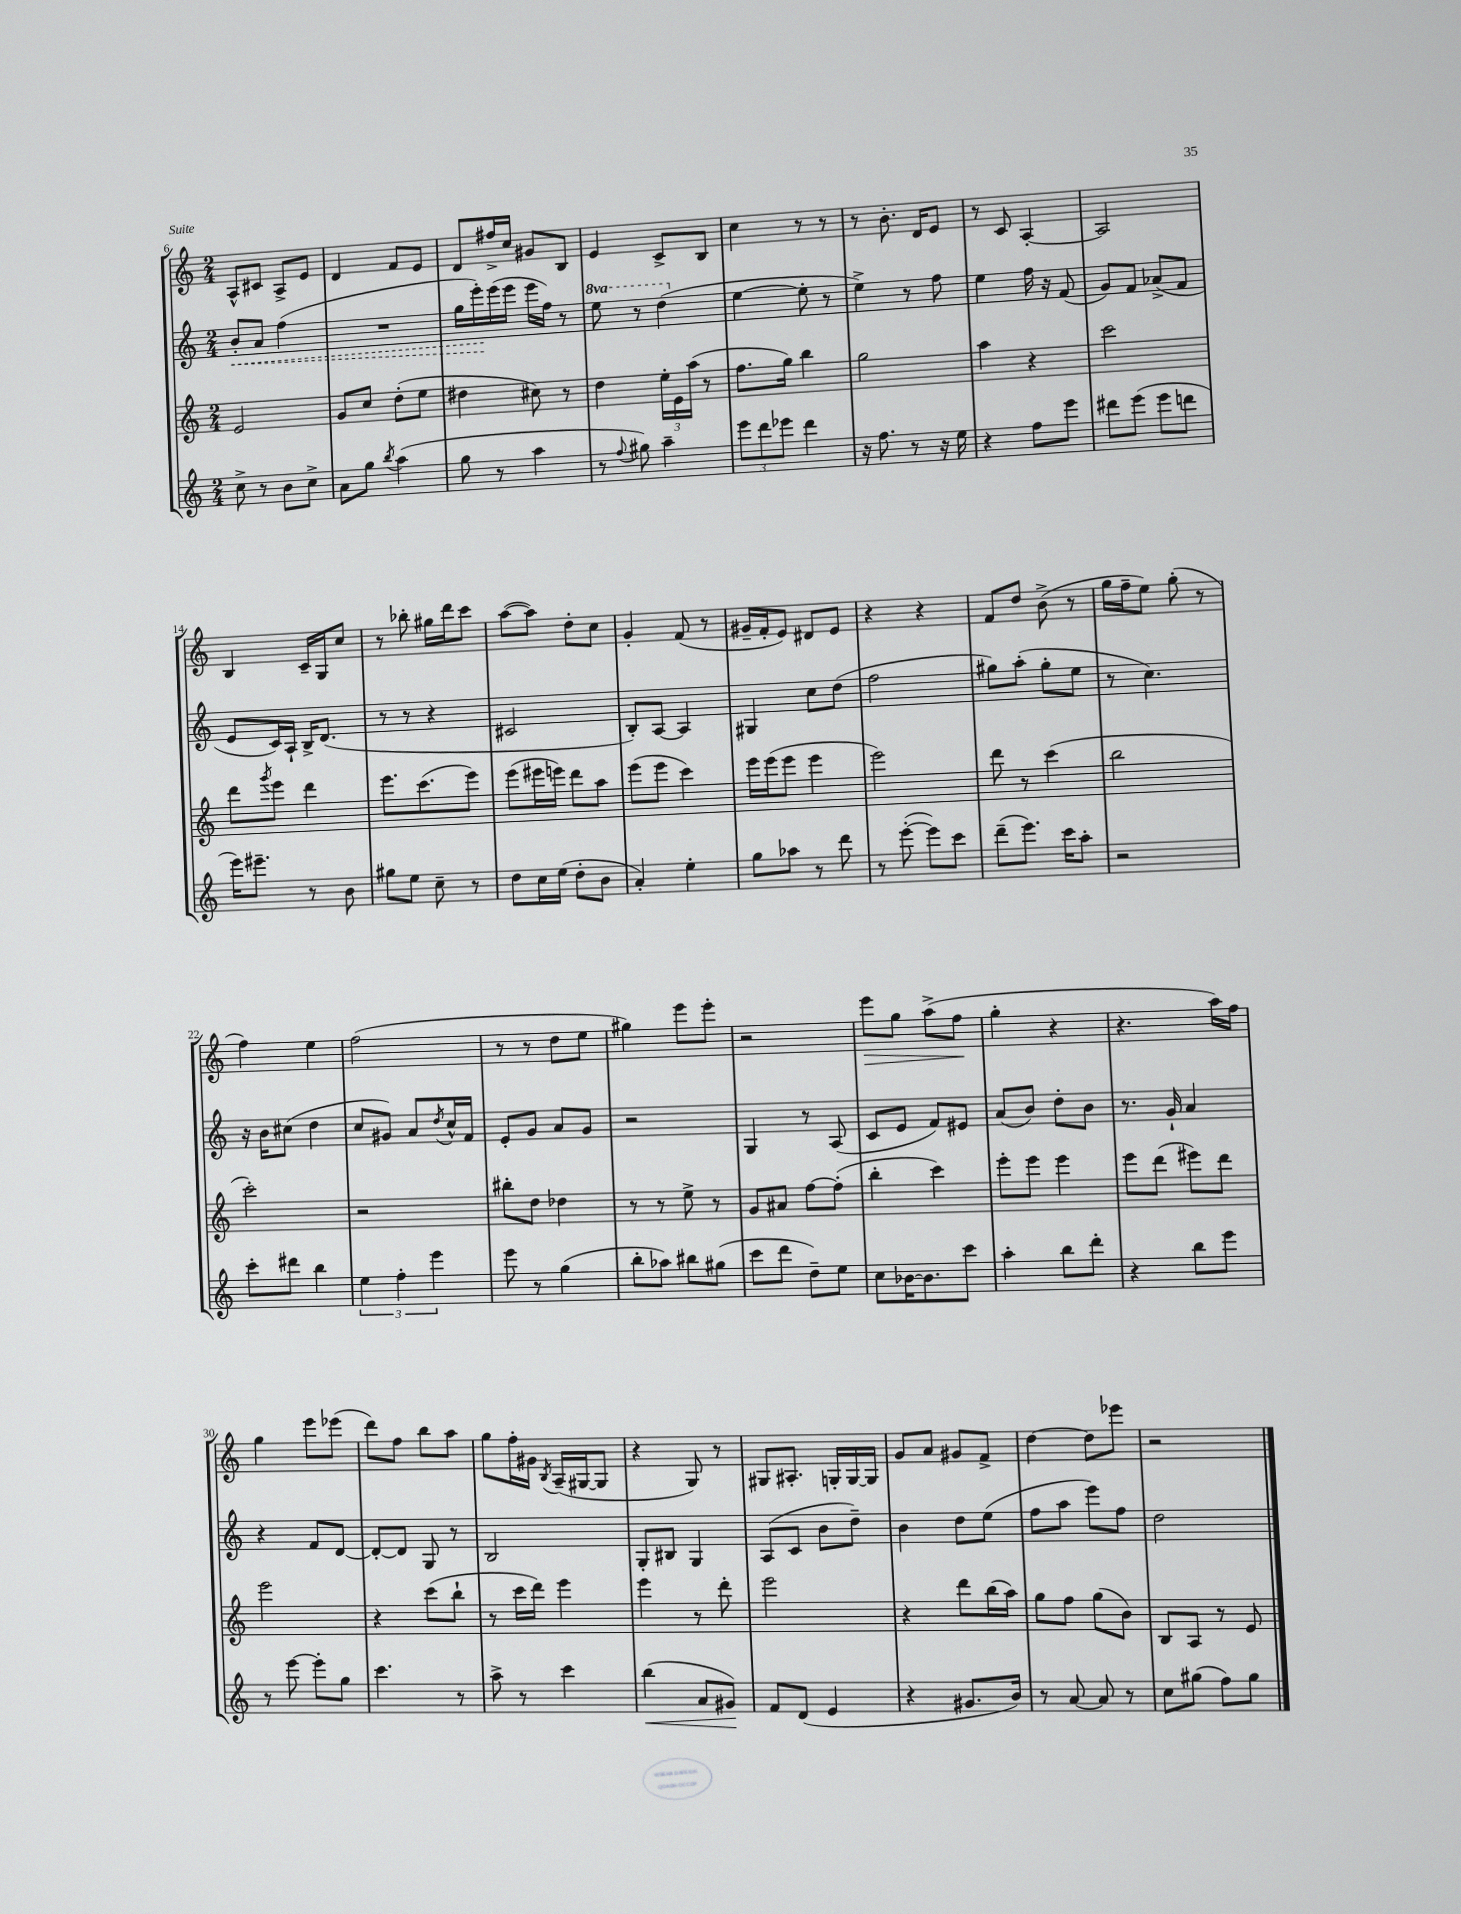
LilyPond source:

<<
\new StaffGroup <<
\new Staff = "s0" {
    \clef treble \key c \major \numericTimeSignature \time 2/4
    a8-^ cis'8 a8-> e'8 |
    d'4 f'8 e'8 |
    d'8 fis''16-> c''16 gis'8 b8 |
    e'4 c'8-> b8 |
    c''4 r8 r8 |
    r8 b'8.-. d'16 e'8 |
    r8 c'8 a4~-. |
    a2 |
    b4 c'16-- g16 c''8 |
    r8 bes''8-. gis''16 d'''16 c'''8 |
    a''8~( a''8) d''8-. c''8 |
    g'4-. f'8( r8 |
    gis'16-- f'16-. e'8) dis'8 e'8 |
    r4 r4 |
    f'8 d''8 b'8->( r8 |
    g''16 f''16-- e''8) g''8-.( r8 |
    f''4) e''4 |
    f''2( |
    r8 r8 d''8 e''8 |
    gis''4) e'''8 e'''8-. |
    r2 |
    e'''8\> g''8 a''8->( f''8\! |
    g''4-. r4 |
    r4. a''16) f''16 |
    g''4 e'''8 ees'''8( |
    d'''8) f''8 b''8 a''8 |
    g''8 f''16-. gis'16 \acciaccatura { b8 } a16--( gis16~ gis8 |
    r4 g8) r8 |
    gis8 ais8.-. g16-. g16~ g16 |
    g'8 a'8 gis'8 f'8-> |
    d''4~ d''8 ees'''8 |
    r2 \bar "|." |
}
\new Staff = "s1" {
    \clef treble \key c \major \numericTimeSignature \time 2/4 \set Staff.ottavationMarkups = #ottavation-simple-ordinals
    \once \override Hairpin.style = #'dashed-line b'8-.\< a'8 f''4( |
    R2 |
    g''16 e'''16-.\!) e'''16( e'''16 e'''16 f''16) r8 |
    \ottava #1 e'''8 r8 d'''4( \ottava #0 |
    e''4~ e''8-. r8 |
    e''4->) r8 f''8 |
    e''4 f''16 r16 f'8( |
    g'8) f'8 aes'8->( f'8 |
    e'8 c'16) a16-! b16-> d'8.( |
    r8 r8 r4 |
    cis'2 |
    b8-.) a8~ a4 |
    gis4 c''8 d''8( |
    f''2 |
    gis''8) a''8-.( gis''8-. e''8 |
    r8 c''4.) |
    r16 b'16 cis''8( d''4 |
    c''8 gis'8) a'8 \acciaccatura { d''8 } c''16-^ f'16 |
    e'8-. g'8 a'8 g'8 |
    r2 |
    g4 r8 a8( |
    c'8 e'8 f'8) eis'8 |
    a'8( b'8) d''8-. b'8 |
    r8. g'16-! a'4 |
    r4 f'8 d'8~ |
    d'8~-. d'8 g8 r8 |
    b2 |
    g8-. bis8 g4 |
    a8( c'8 b'8 d''8--) |
    b'4 d''8 e''8( |
    f''8 a''8 e'''8) f''8 |
    d''2 \bar "|." |
}
\new Staff = "s2" {
    \clef treble \key c \major \numericTimeSignature \time 2/4
    e'2 |
    g'8 c''8 d''8-.( e''8 |
    dis''4 cis''8) r8 |
    d''4 \tuplet 3/2 { e''16-. e'16 a''16( } r8 |
    f''8. g''16) b''4 |
    g''2 |
    a''4 r4 |
    c'''2 |
    d'''8 \acciaccatura { g'''8 } e'''8 d'''4 |
    e'''8. c'''8.( e'''8) |
    e'''8( eis'''16 e'''16) d'''8 a''8 |
    e'''8( e'''8 c'''4) |
    e'''16 e'''16( e'''8 e'''4 |
    e'''2) |
    d'''8 r8 c'''4( |
    b''2 |
    c'''2-.) |
    r2 |
    bis''8-. d''8 des''4 |
    r8 r8 e''8-> r8 |
    g'8 ais'8 f''8~ f''8-.( |
    b''4-. c'''4) |
    e'''8-. e'''8 e'''4 |
    e'''8 d'''8( eis'''8) d'''8 |
    e'''2 |
    r4 c'''8( b''8-! |
    r8 c'''16 d'''16) e'''4 |
    e'''4 r8 d'''8-. |
    e'''2 |
    r4 d'''8 b''16( a''16) |
    g''8 f''8 g''8( b'8) |
    b8 a8 r8 e'8 \bar "|." |
}
\new Staff = "s3" {
    \clef treble \key c \major \numericTimeSignature \time 2/4
    c''8-> r8 b'8 c''8-> |
    a'8 g''8 \acciaccatura { b''8 } a''4( |
    g''8 r8 a''4 |
    r8 \appoggiatura { f''8 } gis''8) a''4-- |
    \tuplet 3/2 { e'''8 d'''8 ees'''8 } d'''4 |
    r16 f''8. r8 r16 e''16 |
    r4 f''8 e'''8 |
    dis'''8 e'''8( e'''8 d'''8 |
    e'''16) eis'''8.-- r8 b'8 |
    gis''8 e''8 c''8-- r8 |
    d''8 c''16 e''16( d''8-. b'8 |
    a'4-.) e''4-. |
    g''8 aes''8 r8 d'''8 |
    r8 e'''8~-.( e'''8) c'''8 |
    d'''8--( e'''8.) c'''16 a''8-. |
    r2 |
    c'''8-. dis'''8 b''4 |
    \tuplet 3/2 { e''4 f''4-. e'''4 } |
    e'''8 r8 g''4( |
    b''8-. aes''8) bis''8 gis''8( |
    c'''8 d'''8 d''8--) e''8 |
    c''8 bes'16~ bes'8. c'''8 |
    a''4-. b''8 d'''8-. |
    r4 b''8 e'''8 |
    r8 e'''8~ e'''8-. g''8 |
    c'''4. r8 |
    a''8-> r8 c'''4 |
    b''4\<( a'8 gis'8\!) |
    f'8 d'8( e'4 |
    r4 gis'8. b'16) |
    r8 a'8~ a'8 r8 |
    c''8 gis''8( f''8) gis''8 \bar "|." |
}
>>
>>
\layout { \context { \Score currentBarNumber = #6 } }
